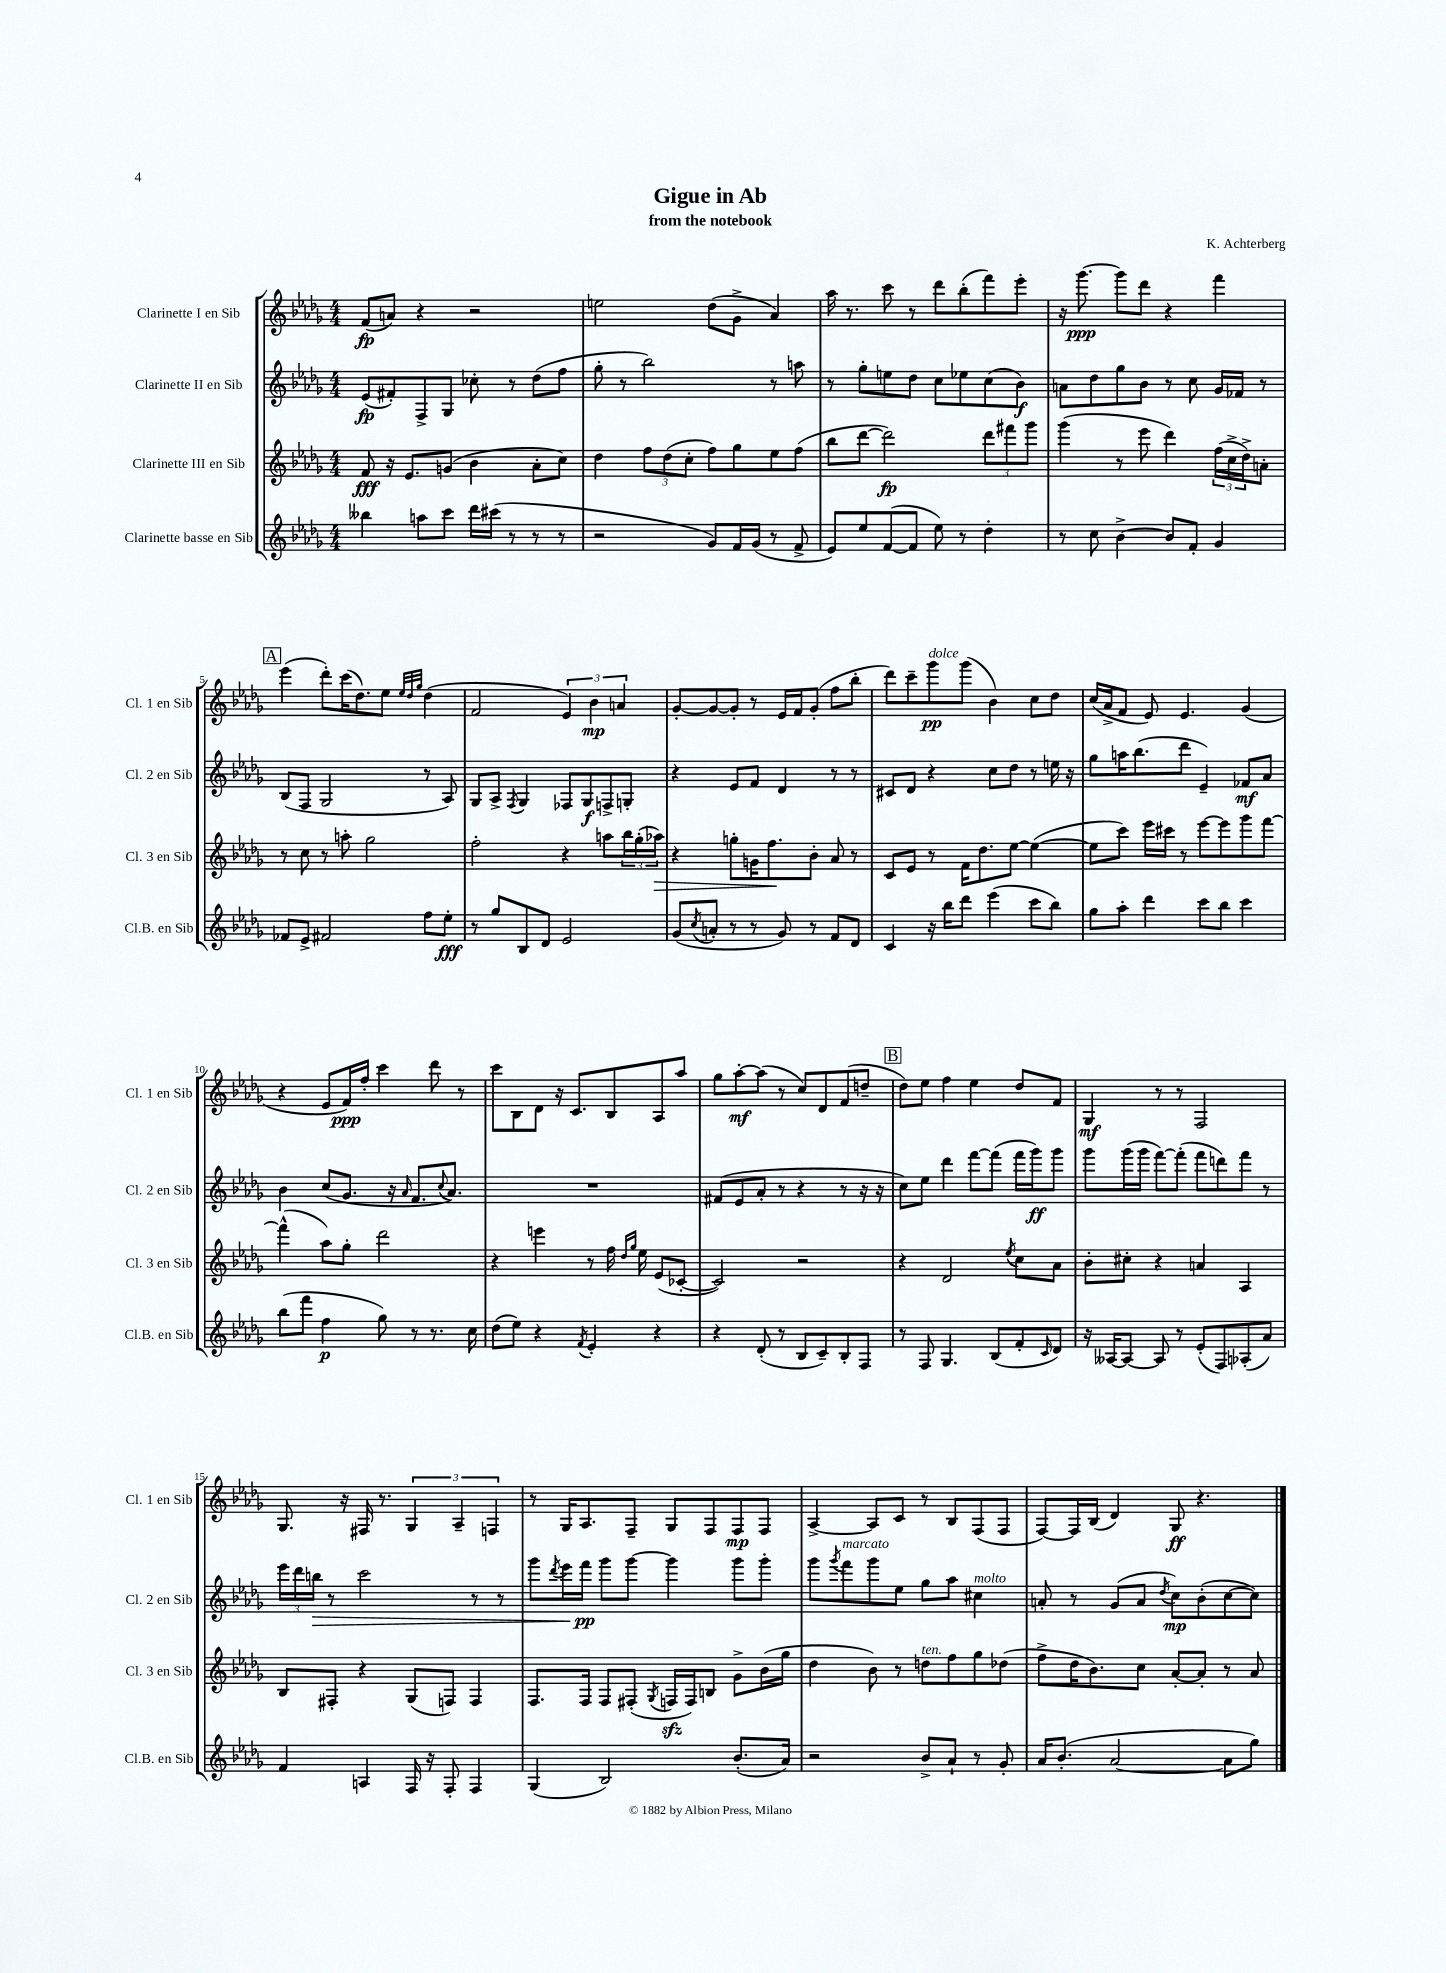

**kern	**kern	**kern	**kern
*staff4	*staff3	*staff2	*staff1
*clefG2	*clefG2	*clefG2	*clefG2
*k[b-e-a-d-g-]	*k[b-e-a-d-g-]	*k[b-e-a-d-g-]	*k[b-e-a-d-g-]
*M4/4	*M4/4	*M4/4	*M4/4
4bb--	8f	(8e-	(8f
.	16r	8f#')	8a)
.	8.e-	.	.
8aa	.	8F^	4r
8ccc	(8g	8G-	.
16ddd-	4b-	8cc-'	2r
(16ccc#	.	.	.
8r	.	8r	.
8r	8a-'	(8dd-	.
8r	8cc)	8ff	.
=	=	=	=
2r	4dd-	8gg-'	2ee
.	.	8r	.
.	12ff	2bb-)	.
.	(12dd-	.	.
.	12cc'	.	.
8g-)	8ff)	.	(8dd-
16f	8gg-	.	8g-^
(16g-	.	.	.
8r	8ee-	8r	4a-)
8f^	(8ff	8aa	.
=	=	=	=
8e-)	8bb-	8r	16aa-
.	.	.	8.r
8ee-	[8ddd-	8gg-'	.
([8f	2ddd-])	8ee	8ccc
8f]	.	8dd-	8r
8ee-)	.	8cc	8ddd-
8r	.	8ee-	(8bb-'
4dd-'	12ddd-	(8cc	8fff)
.	12fff#	.	.
.	.	8b-)	8eee-'
.	12ggg-	.	.
=	=	=	=
8r	(4ggg-	8a	16r
.	.	.	[8.ggg-
8cc	.	8dd-	.
[4b-^	8r	8gg-	8ggg-]
.	8eee-	8b-	8ddd-
8b-]	4ddd-)	8r	4r
8f'	.	8cc	.
4g-	(24ff	16g-	4fff
.	24cc^	.	.
.	.	16f-	.
.	24dd-^)	.	.
.	8a'	8r	.
=	=	=	=
8f-	8r	(8B-	(4eee-
8e-^	8cc	8F	.
2f#	8r	2G-	8ddd-')
.	8aa'	.	(16ccc
.	.	.	8.dd-)
.	2gg-	.	.
.	.	.	8ee-
.	.	.	32qqee-
.	.	.	32qqdd-
.	.	.	32qqgg-
8ff	.	8r	(4dd-
8ee-'	.	8A-)	.
=	=	=	=
8r	2ff'	8G-	2f
8gg-	.	8A-^	.
.	.	8qF	.
8B-	.	4G-	.
8d-	.	.	.
2e-	4r	8F-	6e-)
.	.	8G-	.
.	.	.	6b-
.	8aa	8F^	.
.	.	.	6a
.	24bb-	8G'	.
.	(24gg-'	.	.
.	24aa-)	.	.
=	=	=	=
(8g-	4r	4r	[8g-'
8qcc	.	.	.
8a'	.	.	8g-_
8r	8gg'	8e-	8g-']
8r	16g	8f	8r
.	8.ff	.	.
8g-)	.	4d-	16e-
.	.	.	16f
8r	8b-'	.	(8g-'
8f	8a-	8r	8ff
8d-	8r	8r	8bb-'
=	=	=	=
4c	8c	8c#	8ddd-)
.	8e-	8d-	8ccc~
16r	8r	4r	8ggg-
16bb-	.	.	.
8ddd-	16f	.	(8ggg-
.	8.dd-	.	.
(4eee-	.	8cc	4b-)
.	[8ee-	8dd-	.
8ccc	(4ee-_	8r	8cc
8bb-)	.	16ee	8dd-
.	.	16r	.
=	=	=	=
8gg-	8ee-]	8gg-	(16cc
.	.	.	16a-^
8aa-'	8ccc)	16aa	8f
.	.	(8.bb-	.
4ddd-	16eee-	.	8e-)
.	16ccc#	.	.
.	8r	8ddd-	4.e-
8ccc	[8eee-	4e-~)	.
8bb-	8eee-]	.	.
4ccc	8ggg-	8f-	(4g-
.	[8fff	8a-	.
=	=	=	=
(8bb-	(4fff^^]	4b-	4r
8fff	.	.	.
4ff	8aa-)	(8cc	8e-
.	8gg-'	8.g-	16f)
.	.	.	16ff'
8gg-)	2ddd-	.	4ccc
.	.	16r	.
.	.	16qqa-	.
8r	.	8.f	.
8.r	.	.	8ddd-
.	.	8qqcc	.
.	.	8.a-)	.
.	.	.	8r
16cc	.	.	.
=	=	=	=
(8dd-	4r	1r	8ccc
8ee-)	.	.	8B-
4r	4eee	.	8d-
.	.	.	16r
.	.	.	8.c
8qf	.	.	.
4e-'	8r	.	.
.	16ff	.	8B-
.	16qqdd-	.	.
.	16qqgg-	.	.
.	16ee-	.	.
4r	(8e-	.	8A-
.	[8c-'	.	8aa-
=	=	=	=
4r	2c-])	(8f#	8gg-
.	.	8e-	[8aa-'
(8d-'	.	8a-'	(8aa-]
8r	.	8r	8r
8B-	2r	4r	8cc)
8c~)	.	.	8d-
8B-'	.	8r	(8f
8F	.	16r	8dd~
.	.	16r	.
=	=	=	=
8r	4r	8cc)	8dd-)
8F	.	8ee-	8ee-
4.G-	2d-	4ddd-	4ff
.	.	[8fff	4ee-
(8B-	.	(8fff]	.
.	8qee-	.	.
8f'	8cc	16fff	8dd-
.	.	16ggg-)	.
16qqc	.	.	.
8d-)	8a-	8ggg-	8f
=	=	=	=
16r	8b-'	8ggg-	4G-
[16A--	.	.	.
8A--_	8cc#'	(16ggg-	.
.	.	16ggg-	.
8A--]	4r	[8fff)	8r
8r	.	(8fff']	8r
(8e-'	4a	8fff	2F
8F)	.	8ddd)	.
(8A-'	4A-	8fff	.
8a-)	.	8r	.
=	=	=	=
4f	8B-	24eee-	8.G-
.	.	24ddd-	.
.	.	24bb	.
.	8F#'	8r	.
.	.	.	16r
4A	4r	2ccc	16F#
.	.	.	8.r
16F	(8G-	.	6G-
16r	.	.	.
8F'	8F)	.	.
.	.	.	6A-~
4F	4F	8r	.
.	.	.	6F
.	.	8r	.
=	=	=	=
(4G-	8.F	8ggg-	8r
.	.	8qddd-	.
.	.	16eee-	16G-
.	16F	16fff	8.A-
2B-)	8F	8ggg-	.
.	(8F#'	[8ggg-	8F~
.	8qG-	.	.
.	16F	4ggg-]	8G-
.	16F)	.	.
.	8B	.	8F
(8.b-'	8g-^	8ggg-	8F
.	(16b-	8ggg-'	8F
16a-)	16gg-	.	.
=	=	=	=
2r	4dd-	8ggg-	[4A-^
.	.	8qggg-	.
.	.	8fff	.
.	8b-)	8ggg-	8A-]
.	8r	8ee-	8c
8b-^	8dd	8gg-	8r
8a-`	8ff	8aa-	8B-
8r	8gg-	4cc#	(8F
8g-'	(8dd-	.	8F
=	=	=	=
16a-	8ff^	8a'	[8F)
(8.b-'	.	.	.
.	16dd-	8r	16F]
.	8.b-)	.	(16B-
[2a-	.	(8g-	4d-)
.	8cc	8a	.
.	.	8qdd-	.
.	[8a-'	8cc)	8G-
.	8a-']	(8b-'	4.r
8a-]	8r	[8cc	.
8gg-)	8a-	8cc])	.
==	==	==	==
*-	*-	*-	*-
